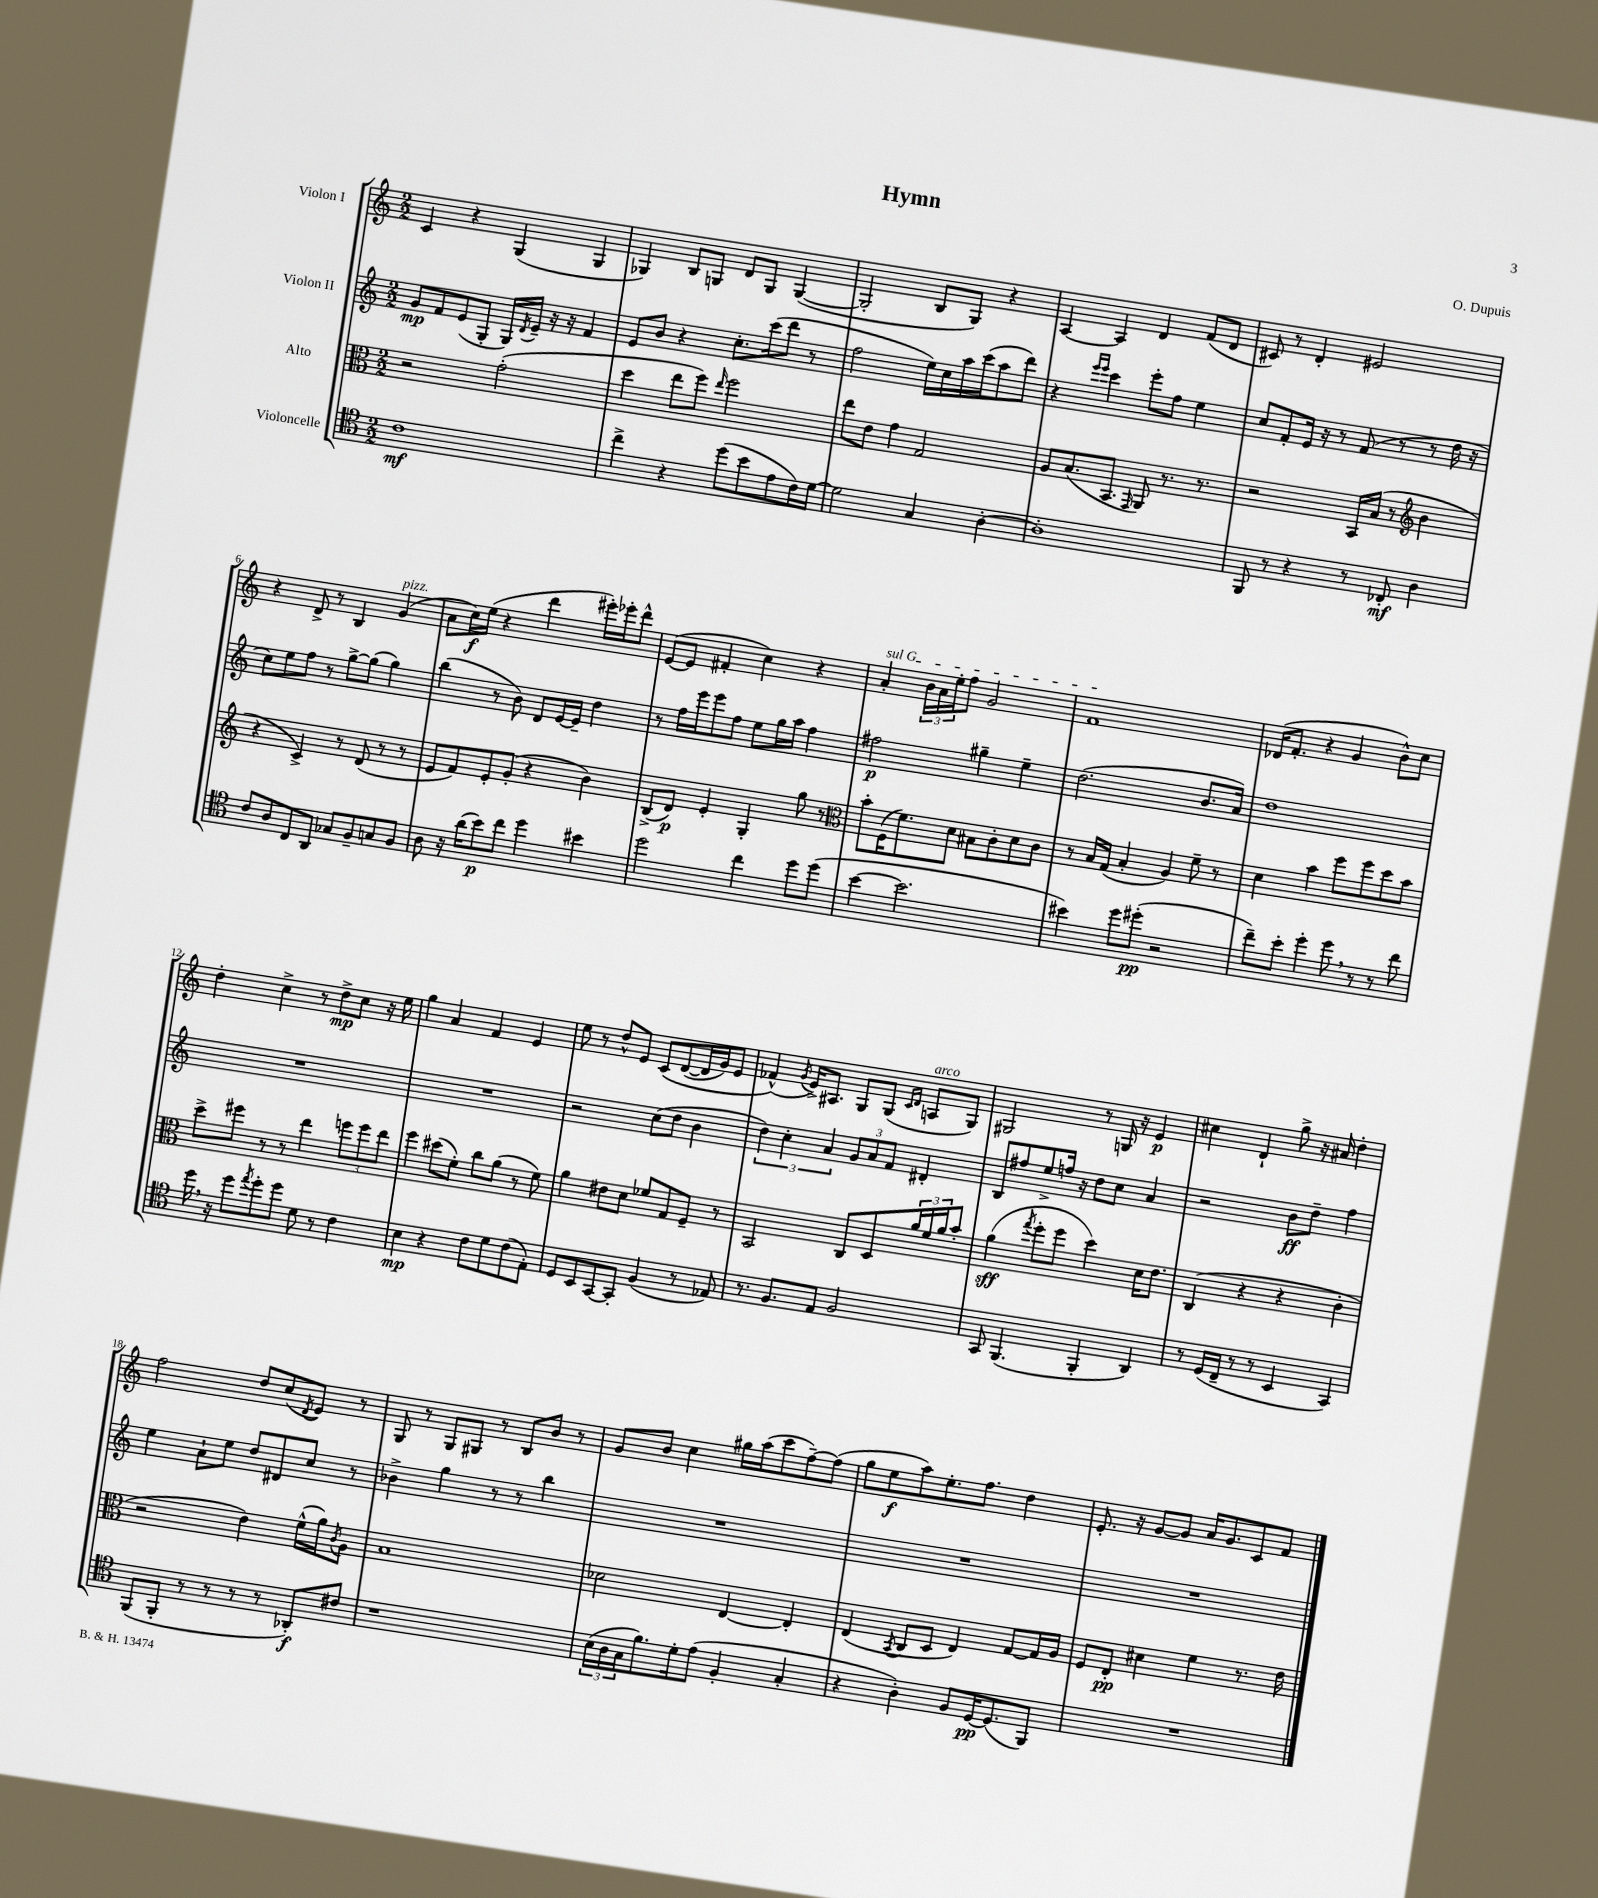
\header { title = "Hymn" composer = "O. Dupuis" }
<<
\new StaffGroup <<
\new Staff = "s0" \with { instrumentName = "Violon I" } {
    \clef treble \key c \major \numericTimeSignature \time 2/2
    c'4 r4 g4( g4 |
    ges4) b8 g8 d'8 g8 g4~( |
    g2-. b8 g8) r4 |
    a4~ a4 d'4 f'8( d'8 |
    cis'8) r8 d'4-. eis'2 |
    r4 d'8-> r8 b4 g'4^\markup { \italic "pizz." }( |
    a'8 c''16\f) e''16( r4 d'''4 eis'''16-.) ees'''16-. d'''8-^ |
    e'8~( e'8 fis'4-. c''4) r4 |
    \once \override TextSpanner.bound-details.left.text = \markup { \italic "sul G" } a'4-.\startTextSpan \tuplet 3/2 { b'16 a'16 e''16-. } f''8 g'2 |
    f'1\stopTextSpan |
    des'16( f'8.-. r4 g'4 b'8-^) c''8 |
    d''4-. c''4-> r8 d''8->\mp c''8 r16 e''16 |
    g''4 a'4 f'4 e'4 |
    e''8 r8 d''8-^ e'8 c'8\( d'8~( d'16 g'16) e'8 |
    fes'4-^(\) \acciaccatura { g'8 } e'16->) ais8. g8 g8( \grace { c'16 d'16 } a8^\markup { \italic "arco" } g8) |
    gis2 r8 g16 r16 e'4\p |
    cis''4 d'4-! g''8-> r16 ais'16 d''4-. |
    f''2 d''8 c''8( \acciaccatura { d'8 } e'8) r8 |
    g8 r8 g8 gis8 r8 b8 b'8 r8 |
    g'8 b'8 c''4 gis''16 a''16( c'''8 f''8~--) f''8( |
    g''8 e''8\f a''8) e''8.-. f''8. d''4 |
    e'8.-. r16 g'8~ g'8 a'16 g'8. c'8 f'8 \bar "|." |
}
\new Staff = "s1" \with { instrumentName = "Violon II" } {
    \clef treble \key c \major \numericTimeSignature \time 2/2
    g'8\mp f'8 e'8( g8-. g16) \acciaccatura { d'8 } e'16-- r16 r16 f'4 |
    e'8 b'8 r4 c''8.-. c'''16( d'''8 r8 |
    f''2 e''16) c''16 a''16 c'''16( a''8 d'''8) |
    r4 \grace { e'''16 e'''16 } c'''4 e'''8-. f''8 e''4 |
    c''8 f'8-. e'16 r16 r8 f'8( r8 r8 d''16 r16 |
    c''8) e''8 f''8 r8 g''8~-> g''8( g''4) |
    b''4( r8 b'8) d'8 e'16~ e'16-- d''4 |
    r8 f''16 e'''16 e'''8 f''8 e''8 g''16 a''16 f''4 |
    fis''2\p gis''4-- e''4-- |
    d''2.( b'8. a'16) |
    d''1 |
    R1 |
    R1 |
    r2 c''8( d''8 b'4 |
    \tuplet 3/2 { d''4) c''4-. a'4 } \tuplet 3/2 { g'8 a'8 f'8 } dis'4-. |
    b8 fis''8 e''8-> f''16 r16 d''8 c''8 a'4 |
    r2 b'8\ff d''8-- f''4 |
    e''4 a'8-! e''8 d''8 dis'8 c''8 r8 |
    bes'4-> g''4 r8 r8 b''4 |
    R1 |
    R1 |
    R1 \bar "|." |
}
\new Staff = "s2" \with { instrumentName = "Alto" } {
    \clef alto \key c \major \numericTimeSignature \time 2/2
    r2 g'2-.( |
    d''4 e''8 f''8) \grace { e''16 } f''2 |
    e''8 e'8 g'4 g2 |
    a8 b8.( b,8. \grace { g,16 } a,8) r8. r8. |
    r2 b,16 b16( r8 \clef treble b'4 |
    r4 c'4->) r8 d'8( r8 r8 |
    e'8 f'8) e'8-. g'8-.( r4 b'4) |
    b8->( d'8\p) e'4-. g4-. g''8 r8 |
    \clef alto b'8-. f16( f'8.) d'8 bis8 c'8-. d'8 c'8 |
    r8 b16 g16( b4-. a4) f'8-- r8 |
    d'4 b'4 f''8 f''8 d''8 b'8 |
    d''8-> fis''8 r8 r8 e''4 \tuplet 3/2 { f''8 f''8 e''8 } |
    f''4 dis''8( f'8-.) c''8 a'8( r8 f'8) |
    a'4 eis'8 d'8 fes'8 g8 f8-- r8 |
    b,2 c8 d8 \tuplet 3/2 { a'16 f'16 a'16 } b'8-. |
    a'4\sff( \acciaccatura { g''8 } f''8-. f''8 d''4) d'16 e'8. |
    c4( r4 r4 c'4-. |
    r2 e'4) f'16-^( a'16) \acciaccatura { c'8 } a8 |
    b1 |
    des'2 e4~ e4-. |
    e4( \acciaccatura { b,8 } c8 d8 e4) g8~ g16 a16 |
    f8 e8-.\pp dis'4 f'4 r8. e'16 \bar "|." |
}
\new Staff = "s3" \with { instrumentName = "Violoncelle" } {
    \clef tenor \key c \major \numericTimeSignature \time 2/2
    c'1\mf |
    c''4-> r4 d''8( b'8 e'8 c'16) d'16~ |
    d'2 g4 a4~-. |
    a1-. |
    f,8 r8 r4 r8 ces8-.\mf a4 |
    c'8 a8 c8 a,8 ges8 f8-- g8 f8 |
    a8 r16 a'16( b'8\p) c''8 d''4 bis'4 |
    d''2 c''4 d''8 d''8( |
    b'4~ b'2. |
    bis'4) d''8 dis''8-.\pp( r2 |
    c''8--) b'8-. d''4-. d''8 \breathe r8 r8 c''8 |
    d''16 \breathe r16 d''8 \acciaccatura { e''8 } d''8-. d''8 d'8 r8 c'4 |
    b4\mp r4 c'8 d'8 c'8( e8-.) |
    d8 b,8 g,8~ g,8-. f4( r8 ees8) |
    r8. f8. e8 f2 |
    g,8 f,4.( f,4-. a,4) |
    r8 d16( c16-- r8 r8 b,4 g,4) |
    f,8( f,8-. r8 r8 r8 r8 aes,8-.\f) cis'8 |
    r1 |
    \tuplet 3/2 { b16( a16 g16 } f'8.) d'16-. e'8( f4-. g4-. |
    r4 a4-.) f8 d16~\pp d8.( f,8) |
    R1 \bar "|." |
}
>>
>>
